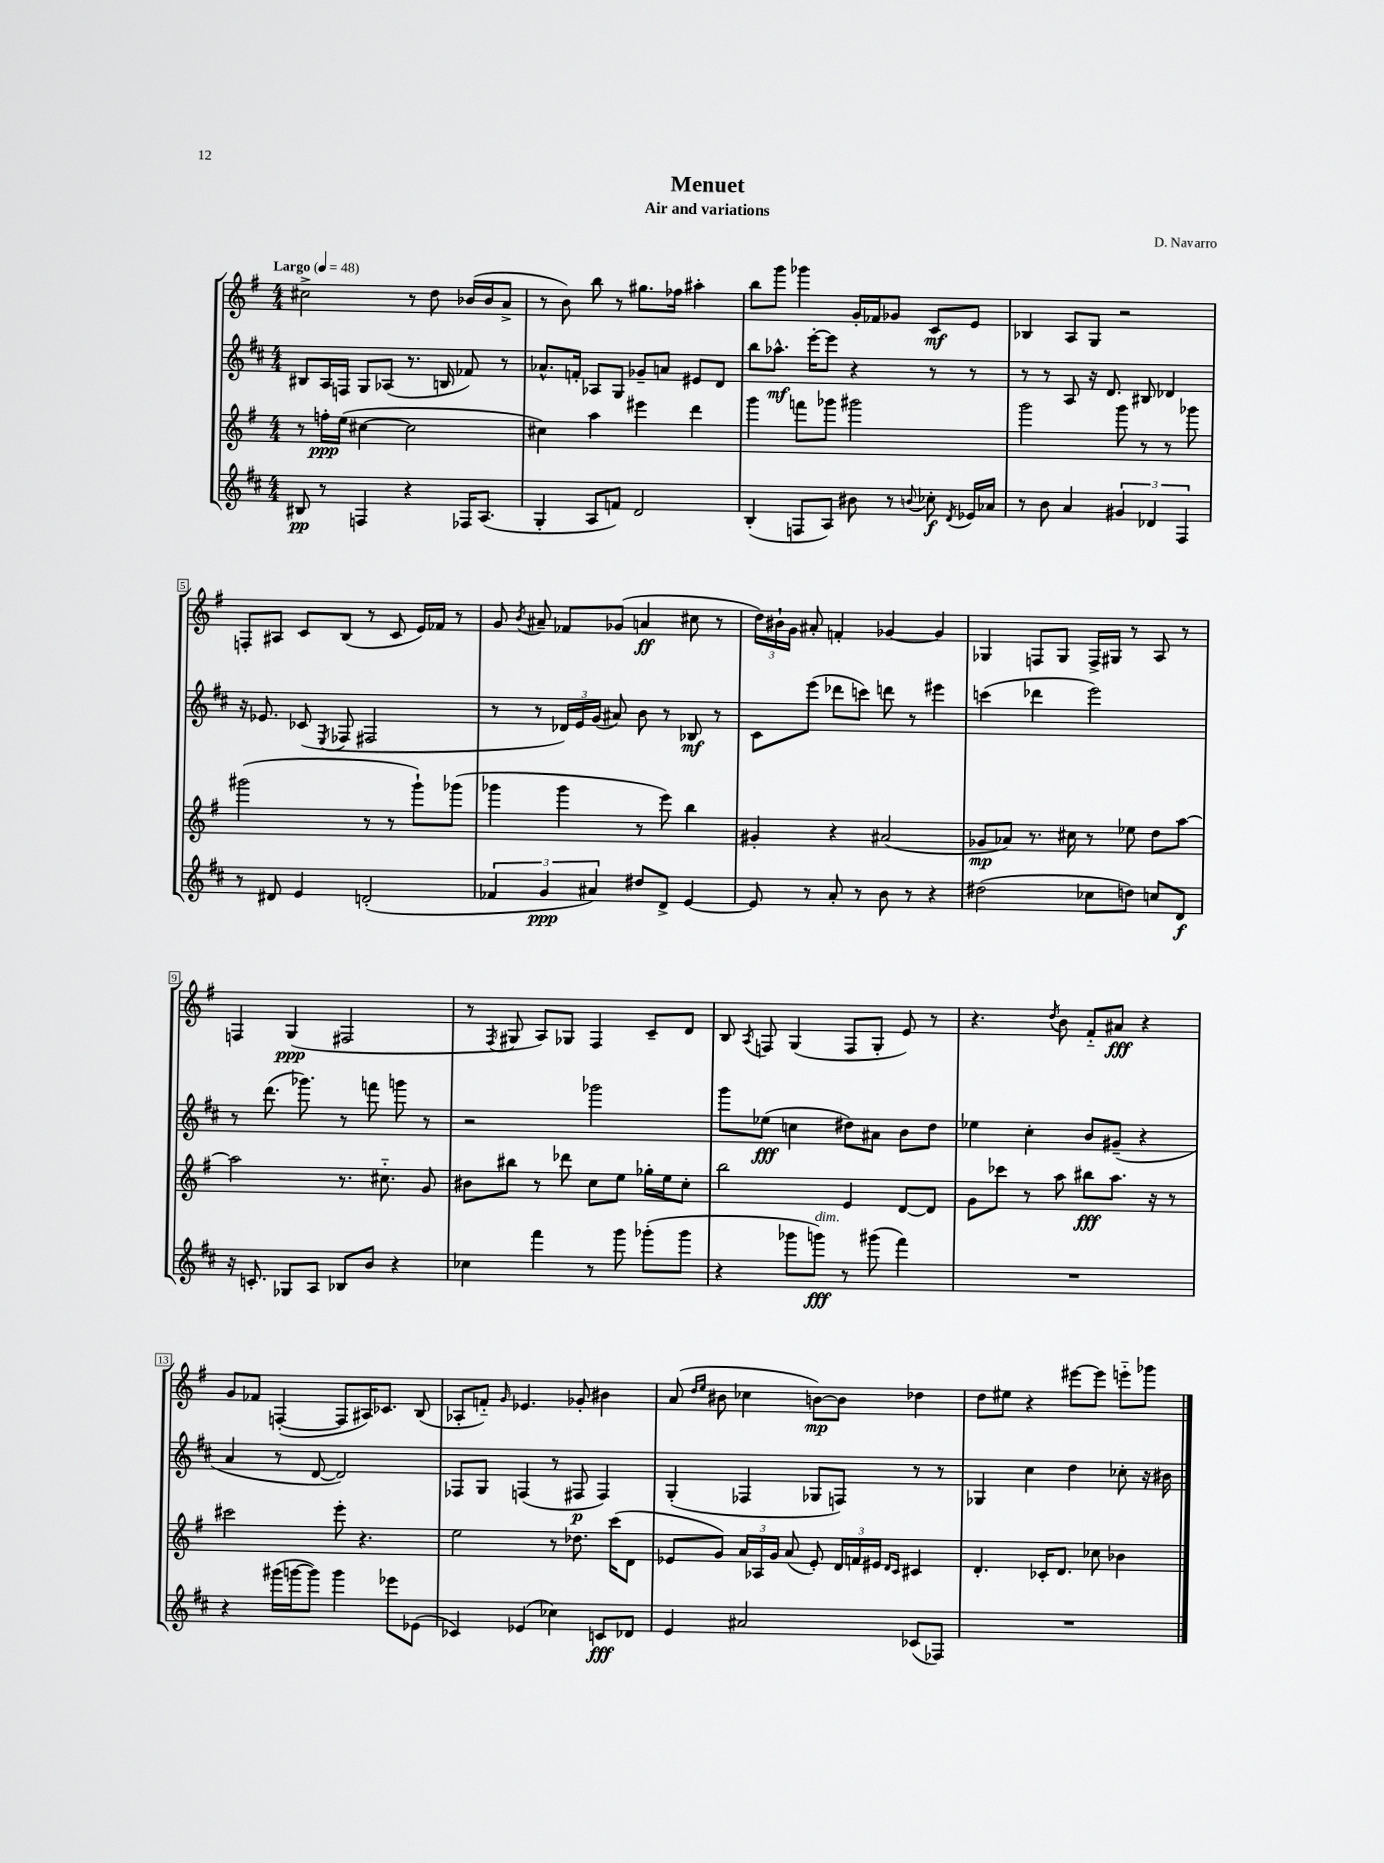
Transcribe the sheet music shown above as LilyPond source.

\header { title = "Menuet" composer = "D. Navarro" subtitle = "Air and variations" }
<<
\new StaffGroup <<
\new Staff = "s0" {
    \clef treble \key g \major \numericTimeSignature \time 4/4 \tempo "Largo" 4 = 48
    \autoBeamOff cis''2-> r8 d''8 bes'16[( bes'16 a'8]-> |
    r8 b'8) b''8 r8 gis''8.[ fes''16] ais''4-. |
    b''8[ g'''8] ges'''4 g'16[-. fes'16 ges'8] c'8[\mf e'8] |
    bes4 a8[ g8] r2 |
    f8[-. ais8] c'8[ b8]( r8 c'8 e'16[) fes'16] r8 |
    g'8 \acciaccatura { b'8 } ais'8-- fes'8[ ges'8]( a'4\ff cis''8 r8 |
    \tuplet 3/2 { d''16[) bis'16-! g'16] } ais'8-. f'4-. ges'4~ ges'4 |
    ges4 f8[ ges8] f16[-> gis16] r8 a8 r8 |
    f4 g4\ppp( fis2 |
    r8 \acciaccatura { fis8 } gis8 a8[) ges8] fis4 c'8[-- d'8] |
    b8 \acciaccatura { a8 } f8 g4( f8[ g8]-. e'8) r8 |
    r4. \acciaccatura { d''8 } b'8 fis'8[-_ ais'8]\fff r4 |
    g'8[ fes'8] f4~-.( f8[ ais16) ces'8.] b8( |
    aes8[-. f'8]-_) \grace { g'16 } ees'4. ges'8-. bis'4 |
    a'8( \grace { d''16[ e''16] } bis'8 ces''4 b'8[~\mp) b'8] des''4 |
    d''8[ eis''8] r4 eis'''8[~ eis'''8] e'''8[-_ ges'''8] \bar "|." |
}
\new Staff = "s1" {
    \clef treble \key d \major \numericTimeSignature \time 4/4
    \autoBeamOff bis8[ a16 f16] g8[ aes8]( r8. b16 fes'8) r8 |
    aes'8.[-^ f'16]-. aes8[ g8] ges'8[-- a'8] eis'8[ d'8] |
    b''8[ aes''8.]-^\mf e'''16[~-. e'''8] r4 r8 r8 |
    r8 r8 a8 r16 d'8. bis8 des'4 |
    r16 ees'8. ces'8( \acciaccatura { e8 } fes8 fis2 |
    r8 r8 \tuplet 3/2 { des'16[) e'16 g'16]( } ais'8) b'8 r8 bes8\mf r8 |
    cis'8[ e'''8]( des'''8[ c'''8]) d'''8 r8 eis'''4 |
    c'''4( des'''4 e'''2) |
    r8 d'''8.( ges'''8.) r8 f'''8 g'''8 r8 |
    r2 ges'''2 |
    g'''8[ ees''8]\fff( c''4 dis''8[) ais'8] b'8[ dis''8] |
    ees''4 cis''4-. b'8[ gis'8]--( r4 |
    a'4 r8 d'8~ d'2) |
    fes8[ g8] f4( r8 fis8\p fis4) |
    g4-.( fes4 ges8[ f8]) r8 r8 |
    ges4 cis''4 d''4 ces''8-. r16 bis'16 \bar "|." |
}
\new Staff = "s2" {
    \clef treble \key g \major \numericTimeSignature \time 4/4
    \autoBeamOff r8 f''16[-.\ppp e''16]( cis''4~ cis''2 |
    cis''4) a''4 eis'''4 d'''4 |
    g'''4 f'''8[ ges'''8] gis'''2 |
    g'''2 g'''8 r8 r8 ges'''8 |
    gis'''2( r8 r8 gis'''8[-!) ges'''8]( |
    ges'''4 ges'''4 r8 e'''8) b''4 |
    gis'4-. r4 ais'2( |
    ges'8[\mp aes'8]) r8. cis''16 r8 ees''8 d''8[ a''8]~ |
    a''2 r8. cis''8.-_ g'8 |
    bis'8[ bis''8] r8 des'''8 c''8[ e''8] ges''16[-. e''16 c''8]-. |
    b''2 e'4 d'8[~ d'8] |
    g'8[ ces'''8] r8 a''8 bis''8[\fff a''8.] r16 r8 |
    cis'''2 e'''8-. r4. |
    e''2 r8 des''8. c'''16[( d'8] |
    ees'8[ g'8]) \tuplet 3/2 { a'16[ aes16 g'16] } a'8( ees'8-.) \tuplet 3/2 { d'16[ f'16 eis'16] } \grace { d'16[ c'16] } cis'4 |
    d'4.-. ces'16[-. d'8.] ces''8 bes'4 \bar "|." |
}
\new Staff = "s3" {
    \clef treble \key d \major \numericTimeSignature \time 4/4
    \autoBeamOff bis8\pp r8 f4 r4 fes16[ a8.]( |
    g4-. a8[ f'8]) d'2 |
    b4-.( f8[ a8]) bis'8 r8 \appoggiatura { b'8 } ces''8-.\f \acciaccatura { d'8 } ees'16[ aes'16] |
    r8 b'8 a'4 \tuplet 3/2 { gis'4 des'4 fis4 } |
    r8 dis'8 e'4 d'2-.( |
    \tuplet 3/2 { fes'4 g'4\ppp ais'4) } dis''8[ d'8]-> e'4~ |
    e'8 r8 a'8-. r8 b'8 r8 r4 |
    dis''2( ces''8[ d''8]) c''8[ d'8]\f |
    r16 c'8.-. ges8[ a8] bes8[ b'8] r4 |
    ces''4 fis'''4 r8 g'''8 ges'''8[-.( ges'''8] |
    r4 ges'''8[ g'''8]\fff^\markup { \italic "dim." }) r8 gis'''8( fis'''4) |
    R1 |
    r4 gis'''16[( g'''16~ g'''8]) g'''4 ees'''8[ ees'8]( |
    ces'4) ees'4( ces''4) c'8[\fff des'8] |
    e'4 ais'2 ces'8[( fes8]) |
    R1 \bar "|." |
}
>>
>>
\layout { \context { \Score \override BarNumber.stencil = #(make-stencil-boxer 0.1 0.3 ly:text-interface::print) } }
